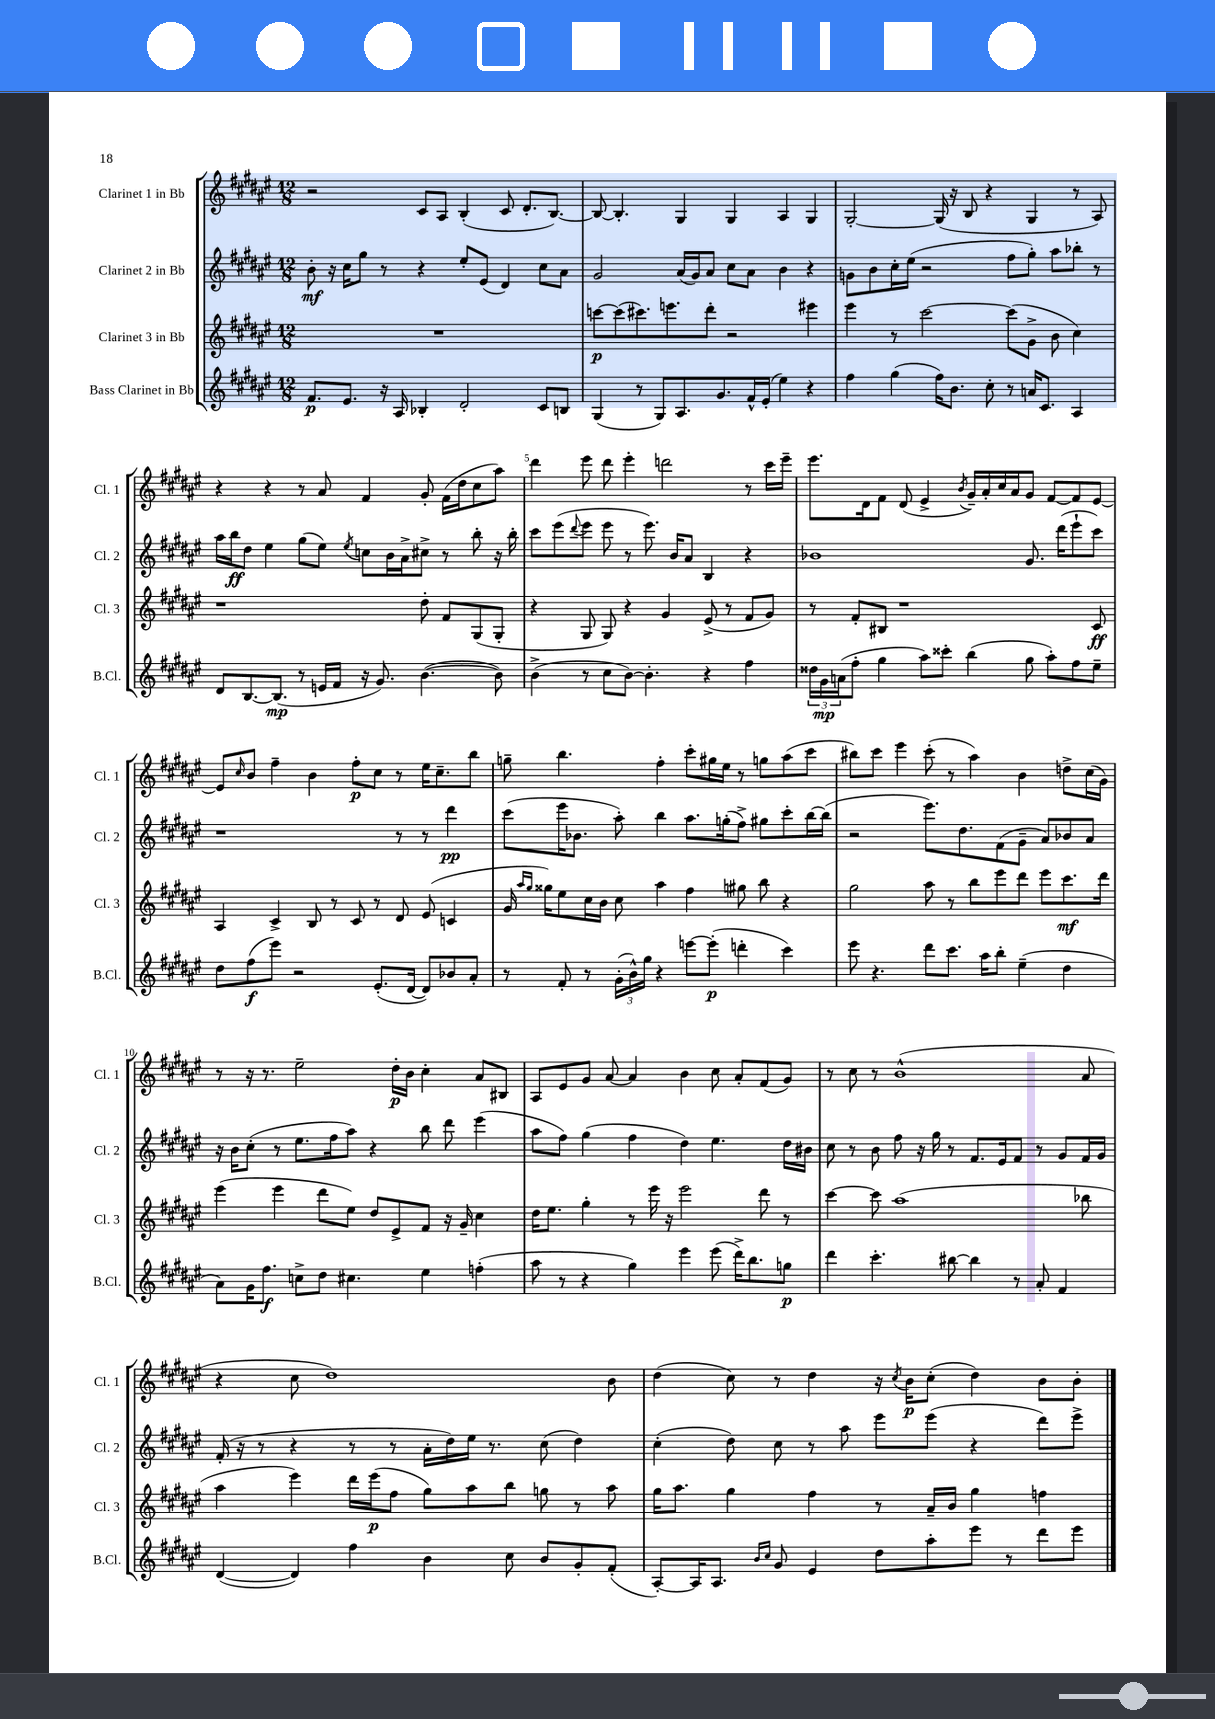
<<
\new StaffGroup <<
\new Staff = "s0" \with { instrumentName = "Clarinet 1 in Bb" shortInstrumentName = "Cl. 1" } {
    \clef treble \key fis \major \numericTimeSignature \time 12/8
    r2 cis'8 ais8 b4-.( cis'8 dis'8.-. b8.~) |
    b8~ b4.-. gis4 gis4 ais4 gis4 |
    gis2~-. gis16( r16 b8 r4 gis4 r8 ais8) |
    r4 r4 r8 ais'8 fis'4 gis'8-. fis'16( dis''16 cis''8 ais''8) |
    dis'''4 eis'''8 dis'''8 eis'''4-. d'''2 r8 cis'''16 eis'''16-- |
    eis'''8. dis'16 fis'8 dis'8( eis'4-> \acciaccatura { b'8 } gis'16--) ais'16-. cis''16 ais'16 gis'8 fis'8~ fis'8 eis'8~ |
    eis'8 \grace { cis''16 } b'8 fis''4-- b'4 fis''8-.\p cis''8 r8 eis''16 cis''8.-- b''8 |
    g''8-- b''4. fis''4-. cis'''8-. gis''16 eis''16 r8 g''8 ais''8( cis'''8 |
    bis''8) cis'''8 eis'''4 cis'''8-.( r8 ais''4) b'4 d''8-> cis''16( gis'16) |
    r8 r16 r8. eis''2-- dis''16-.\p b'16 cis''4-. ais'8 bis8 |
    ais8 eis'8 gis'8 ais'8~ ais'4 b'4 cis''8 ais'8-. fis'8( gis'8) |
    r8 cis''8 r8 b'1-^( ais'8 |
    r4 cis''8 dis''1) b'8 |
    dis''4( cis''8) r8 dis''4 r16 \acciaccatura { cis''8 } b'16\p cis''8-.( dis''4) b'8 b'8-. \bar "|." |
}
\new Staff = "s1" \with { instrumentName = "Clarinet 2 in Bb" shortInstrumentName = "Cl. 2" } {
    \clef treble \key fis \major \numericTimeSignature \time 12/8
    b'8-.\mf r16 cis''16 gis''8 r8 r4 eis''8-. eis'8( dis'4) cis''8 ais'8 |
    gis'2 ais'16( gis'16) ais'8 cis''8 ais'8 b'4 r4 |
    g'8 b'8 cis''16-. eis''16( r2 fis''8 gis''8-.) ais''8 bes''8-. r8 |
    ais''16 b''16\ff dis''8 eis''4 gis''8( eis''8) \acciaccatura { eis''8 } c''8 b'16 ais'16-> cis''8-> r8 b''8-. r16 b''16-. |
    cis'''8 eis'''8( \appoggiatura { dis'''8 } eis'''8 eis'''8 r8 eis'''8.) b'16 ais'8 b4 r4 |
    bes'1 gis'8. dis'''16( eis'''8-! cis'''8) |
    r1 r8 r8 dis'''4\pp |
    cis'''8( eis'''16 bes'8. ais''8-.) b''4 ais''8. g''16-.( fis''8->) gis''8 cis'''8-. b''16~ b''16( |
    r2 eis'''8.) dis''8. fis'8( gis'8-- ais'8) bes'8 ais'8 |
    r16 b'16 cis''8-.( r8 eis''8. fis''16 ais''8) r4 b''8 dis'''8 eis'''4( |
    ais''8 fis''8) gis''4( fis''4 dis''4) eis''4. dis''16 bis'16 |
    cis''8 r8 b'8 fis''8 r16 gis''16 r8 fis'8. eis'16 fis'8 r8 gis'8 fis'16 gis'16 |
    fis'16-.( r16 r8 r4 r8 r8 ais'16-. dis''16) eis''16 r8. cis''8( dis''4) |
    cis''4-.( dis''8) cis''8 r8 ais''8 eis'''8 eis'''8( r4 dis'''8) eis'''8-> \bar "|." |
}
\new Staff = "s2" \with { instrumentName = "Clarinet 3 in Bb" shortInstrumentName = "Cl. 3" } {
    \clef treble \key fis \major \numericTimeSignature \time 12/8
    R1. |
    c'''8~\p c'''8( cis'''8.) e'''8. dis'''8-. r2 eis'''4 |
    eis'''4 r8 cis'''2~ cis'''8( gis'8-> b'8 cis''4) |
    r1 dis''8-. fis'8 gis8( gis8-. |
    r4 gis8 gis8) r4 gis'4 eis'8->( r8 fis'8 gis'8) |
    r8 fis'8-. bis8 r1 cis'8\ff |
    ais4 cis'4-> b8 r8 cis'8 r8 dis'8 eis'8( c'4 |
    gis'16 \grace { ais''16 gis''16 } gisis''16) eis''8 cis''16 b'16 cis''8 ais''4 fis''4 gis''8 b''8 r4 |
    gis''2 ais''8 r8 b''8 eis'''8 dis'''8 eis'''8 cis'''8.\mf dis'''16 |
    eis'''4( eis'''4 dis'''8 eis''8) dis''8 eis'8-> fis'8 r16 gis'16-- cis''4 |
    dis''16 eis''8. gis''4-. r8 eis'''16 r16 eis'''2 dis'''8 r8 |
    cis'''4~ cis'''8 ais''1( bes''8 |
    ais''4 eis'''4) dis'''16 eis'''16\p( fis''8 gis''8) ais''8 b''8 g''8 r8 ais''8 |
    gis''16 ais''8. gis''4 fis''4 r8 ais'16-- b'16 gis''4 f''4 \bar "|." |
}
\new Staff = "s3" \with { instrumentName = "Bass Clarinet in Bb" shortInstrumentName = "B.Cl." } {
    \clef treble \key fis \major \numericTimeSignature \time 12/8
    fis'8.\p eis'8. r16 ais16 bes4-. dis'2-. cis'8 b8 |
    gis4( r8 gis8) ais8. gis'8. fis'16-^ eis'16-.( eis''4) r4 |
    fis''4 gis''4( fis''16) b'8. cis''8-. r8 a'16 cis'8. ais4 |
    dis'8 b8.~ b8.\mp( r8 e'16 fis'16 r16 gis'8.) b'4.~( b'8) |
    b'4->( r8 cis''8 b'8~) b'4.-. r4 fis''4 |
    \tuplet 3/2 { disis''16 gis'16\mp a'16( } fis''8-. gis''4 ais''8) cisis'''8-. b''4( gis''8 ais''8-.) fis''8 eis''8-- |
    dis''8 fis''8\f( eis'''8) r2 eis'8.-.( dis'16~ dis'8) bes'8 ais'8-. |
    r8 fis'8-. r8 \tuplet 3/2 { gis'16-.( b'16-^) gis''16 } r4 e'''8~ e'''8-.\p( d'''4-. cis'''4) |
    eis'''8 r4. dis'''8 cis'''8. ais''16 b''8-. eis''4--( dis''4 |
    ais'8) gis'16 fis''8.\f c''8-> dis''8 cis''4. eis''4 f''4-.( |
    ais''8 r8 r4 gis''4) eis'''4 eis'''8( dis'''16->) b''8. g''8\p |
    dis'''4 cis'''4.-. bis''8~ bis''4 r8 ais'8-. fis'4 |
    dis'4~( dis'4) fis''4 b'4 cis''8 b'8 gis'8-. fis'8-.( |
    ais8~-.) ais16 ais8. \grace { b'16 cis''16 } gis'8 eis'4 dis''8 ais''8-. eis'''8 r8 dis'''8 eis'''8 \bar "|." |
}
>>
>>
\layout { \context { \Score \override BarNumber.break-visibility = ##(#f #t #t) barNumberVisibility = #(every-nth-bar-number-visible 5) } }
